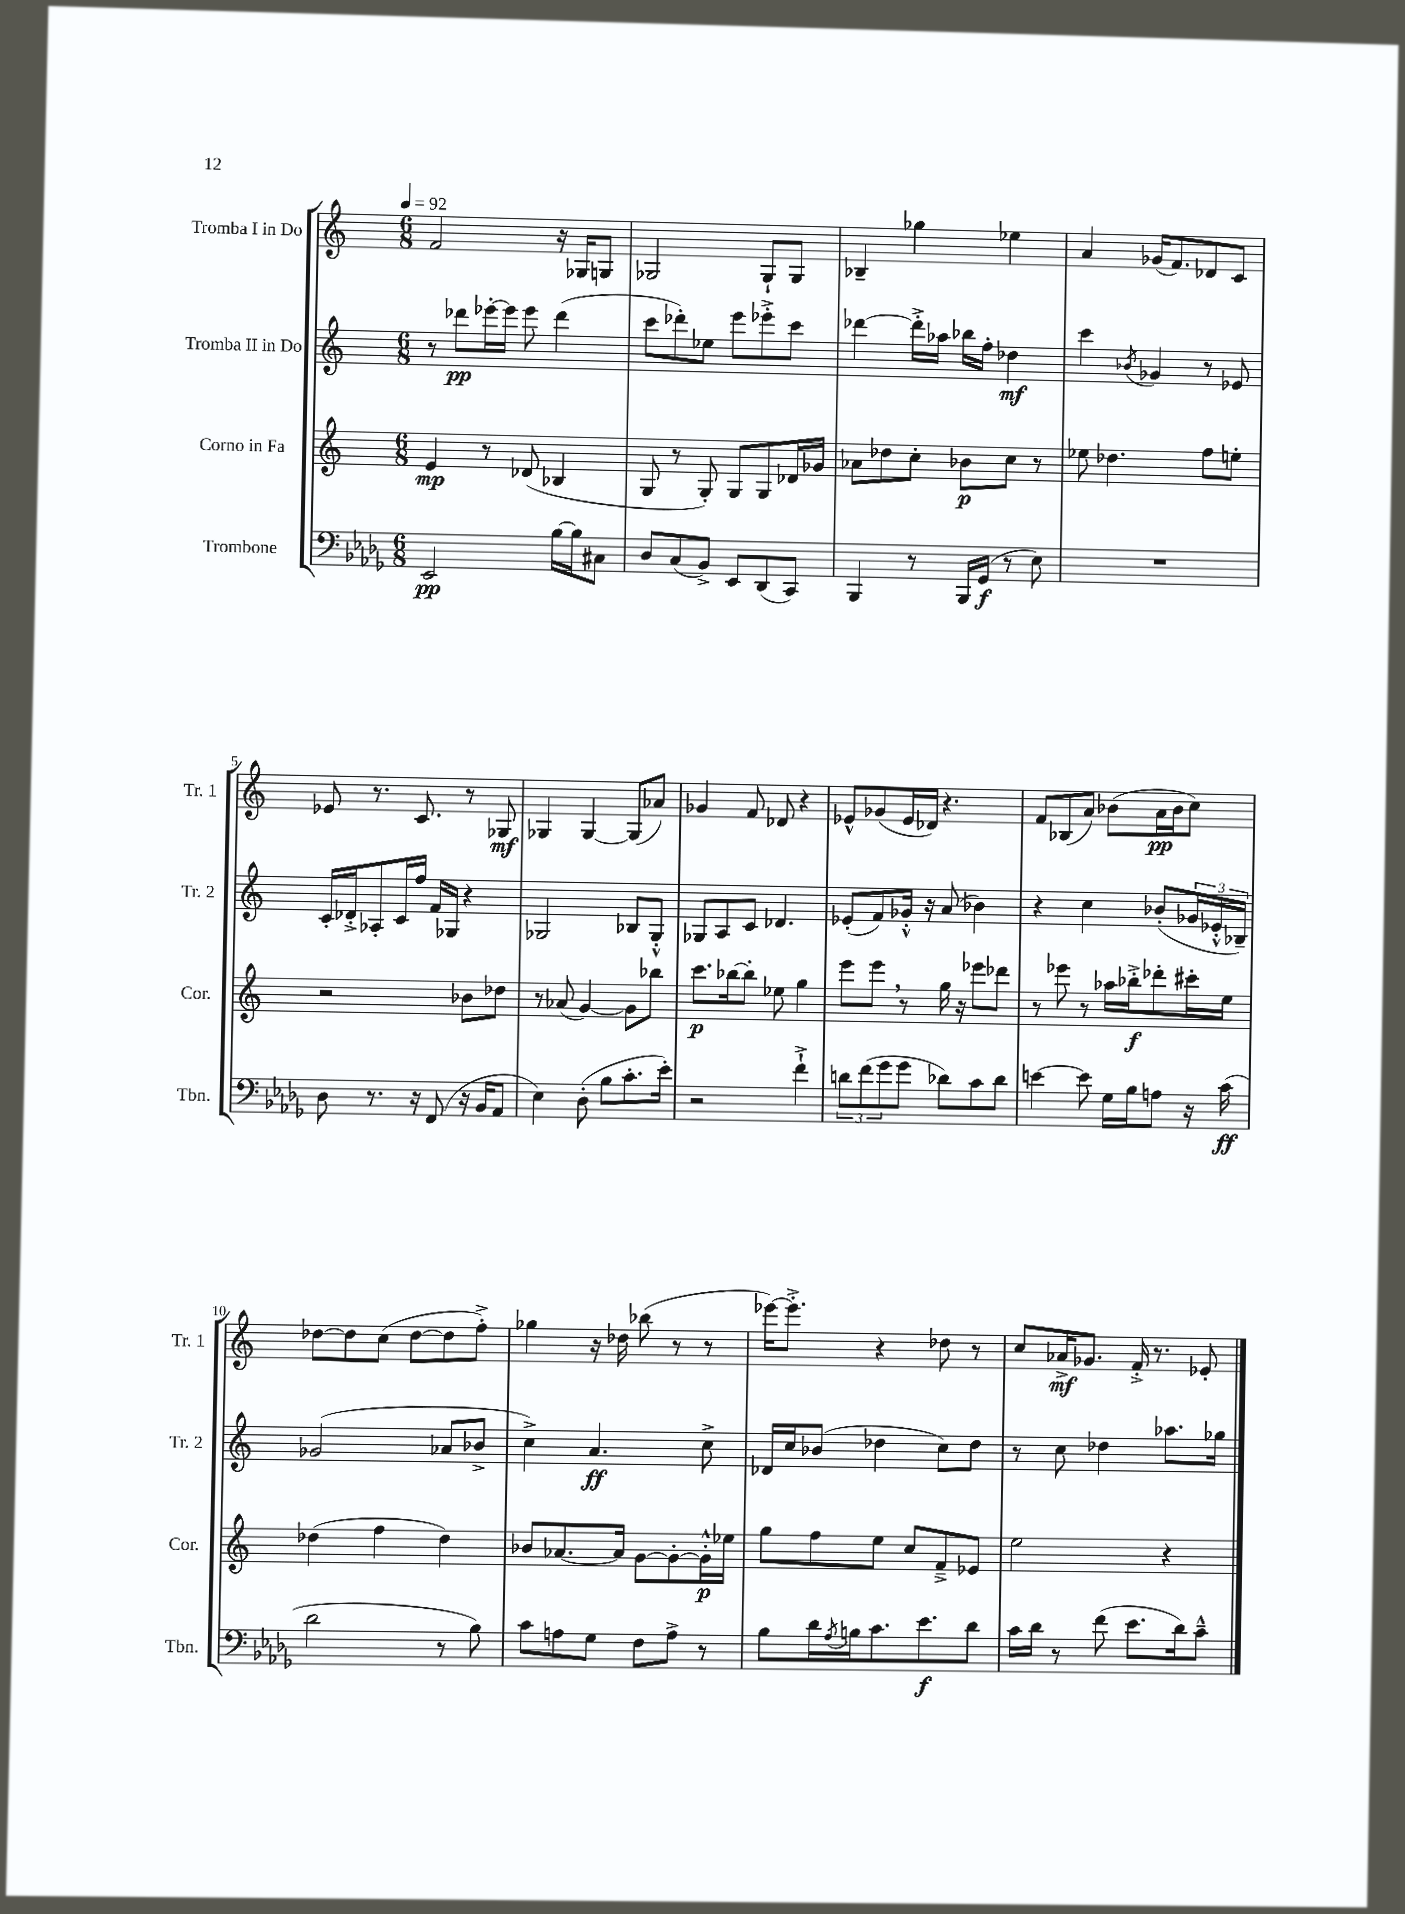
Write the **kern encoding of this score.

**kern	**kern	**kern	**kern
*staff4	*staff3	*staff2	*staff1
*clefF4	*clefG2	*clefG2	*clefG2
*k[b-e-a-d-g-]	*k[]	*k[]	*k[]
*M6/8	*M6/8	*M6/8	*M6/8
*MM92	*MM92	*MM92	*MM92
2EE-	4e	8r	2f
.	.	8ddd-	.
.	8r	[16eee-'	.
.	.	16eee-]	.
.	(8d-	8eee-	.
[16B-	4B-	(4ddd-	16r
16B-]	.	.	16G-
8C#	.	.	8G
=	=	=	=
8D-	8G	8ccc	2G-
(8C	8r	8ddd-')	.
8BB-^)	8G')	8ee-	.
8EE-	8G	8eee	.
(8DD-	8G	8eee-'^	8G-`
8CC)	16d-	8ccc	8G-
.	16g-	.	.
=	=	=	=
4BBB-	8a-	[4ddd-	4B-~
.	8dd-	.	.
8r	8cc'	16ddd-'^]	4gg-
.	.	16aa-	.
16BBB-	8b-	16bb-	.
(16GG-	.	16ff'	.
8r	8cc	4dd-	4ee-
8E-)	8r	.	.
=	=	=	=
2.r	8ee-	4ccc	4a
.	4.dd-	.	.
.	.	8qb-	.
.	.	4g-	(16g-
.	.	.	8.f)
.	8ff	8r	8d-
.	8ee'	8e-	8c
=	=	=	=
8D-	2r	16c'	8e-
.	.	16d-'^	.
8.r	.	8A-'	8.r
.	.	16c	.
16r	.	16ff	8.c
(8FF	.	16f	.
.	.	16G-	.
16r	8b-	4r	8r
16BB-	.	.	.
8AA-	8dd-	.	8G-
=	=	=	=
4E-)	8r	2G-	4G-
.	(8a-	.	.
(8D-'	[4g)	.	[4G-
8B-	.	.	.
8.c'	8g]	8B-	(8G-]
.	8bb-	8G-'^^	8a-)
16e-')	.	.	.
=	=	=	=
2r	8.ccc	8G-	4g-
.	.	8A	.
.	[16bb-	.	.
.	8bb-']	8c	8f
.	8ee-	4.d-	8d-
4f`^	4gg	.	4r
=	=	=	=
12d	8eee	(8e-'	8e-^^
(12f	.	.	.
.	8eee	8f)	(8g-
12g-	.	.	.
8g-	8r	16g-'^^	16e-
.	.	16r	16d-)
8d-)	16gg	(8a	4.r
.	16r	.	.
8c	8eee-	4b-)	.
8d-	8ddd-	.	.
=	=	=	=
[4e	8r	4r	8f
.	8eee-	.	(8B-
8e]	8r	4cc	8a)
16G-	16aa-	.	(8b-
16B-	16bb-'^	.	.
8A	8ddd-'	(8b-'	16a
.	.	.	16b-
16r	16ccc#'	24g-	8cc)
.	.	24e-'^^	.
(16c	16ee	.	.
.	.	24B-~)	.
=	=	=	=
2d-	(4dd-	(2g-	[8dd-
.	.	.	8dd-]
.	4ff	.	(8cc
.	.	.	[8dd-
8r	4dd-)	8a-	8dd-]
8B-)	.	8b-^	8ff'^)
=	=	=	=
8c	8b-	4cc^)	4gg-
8A	[8.a-	.	.
8G-	.	4.a	16r
.	16a-]	.	16dd-
8F	[8g	.	(8bb-
8A^	8g'_	.	8r
8r	16g'^^]	8cc^	8r
.	16ee-	.	.
=	=	=	=
8B-	8gg	16d-	[16eee-)
.	.	16cc	8.eee-'^]
16d-	8ff	(8b-	.
8qA-	.	.	.
16B	.	.	.
8.c	8ee	4dd-	4r
.	8cc	.	.
8.e-	.	.	.
.	8f~^	8cc)	8dd-
8d-	8e-	8dd-	8r
=	=	=	=
16c	2ee	8r	8cc
16d-	.	.	.
8r	.	8cc	16a-^
.	.	.	8.g-
(8f	.	4dd-	.
8.e-	.	.	16f'^
.	.	.	8.r
.	4r	8.aa-	.
16d-)	.	.	.
8c~^^	.	.	8e-'
.	.	16gg-	.
==	==	==	==
*-	*-	*-	*-
